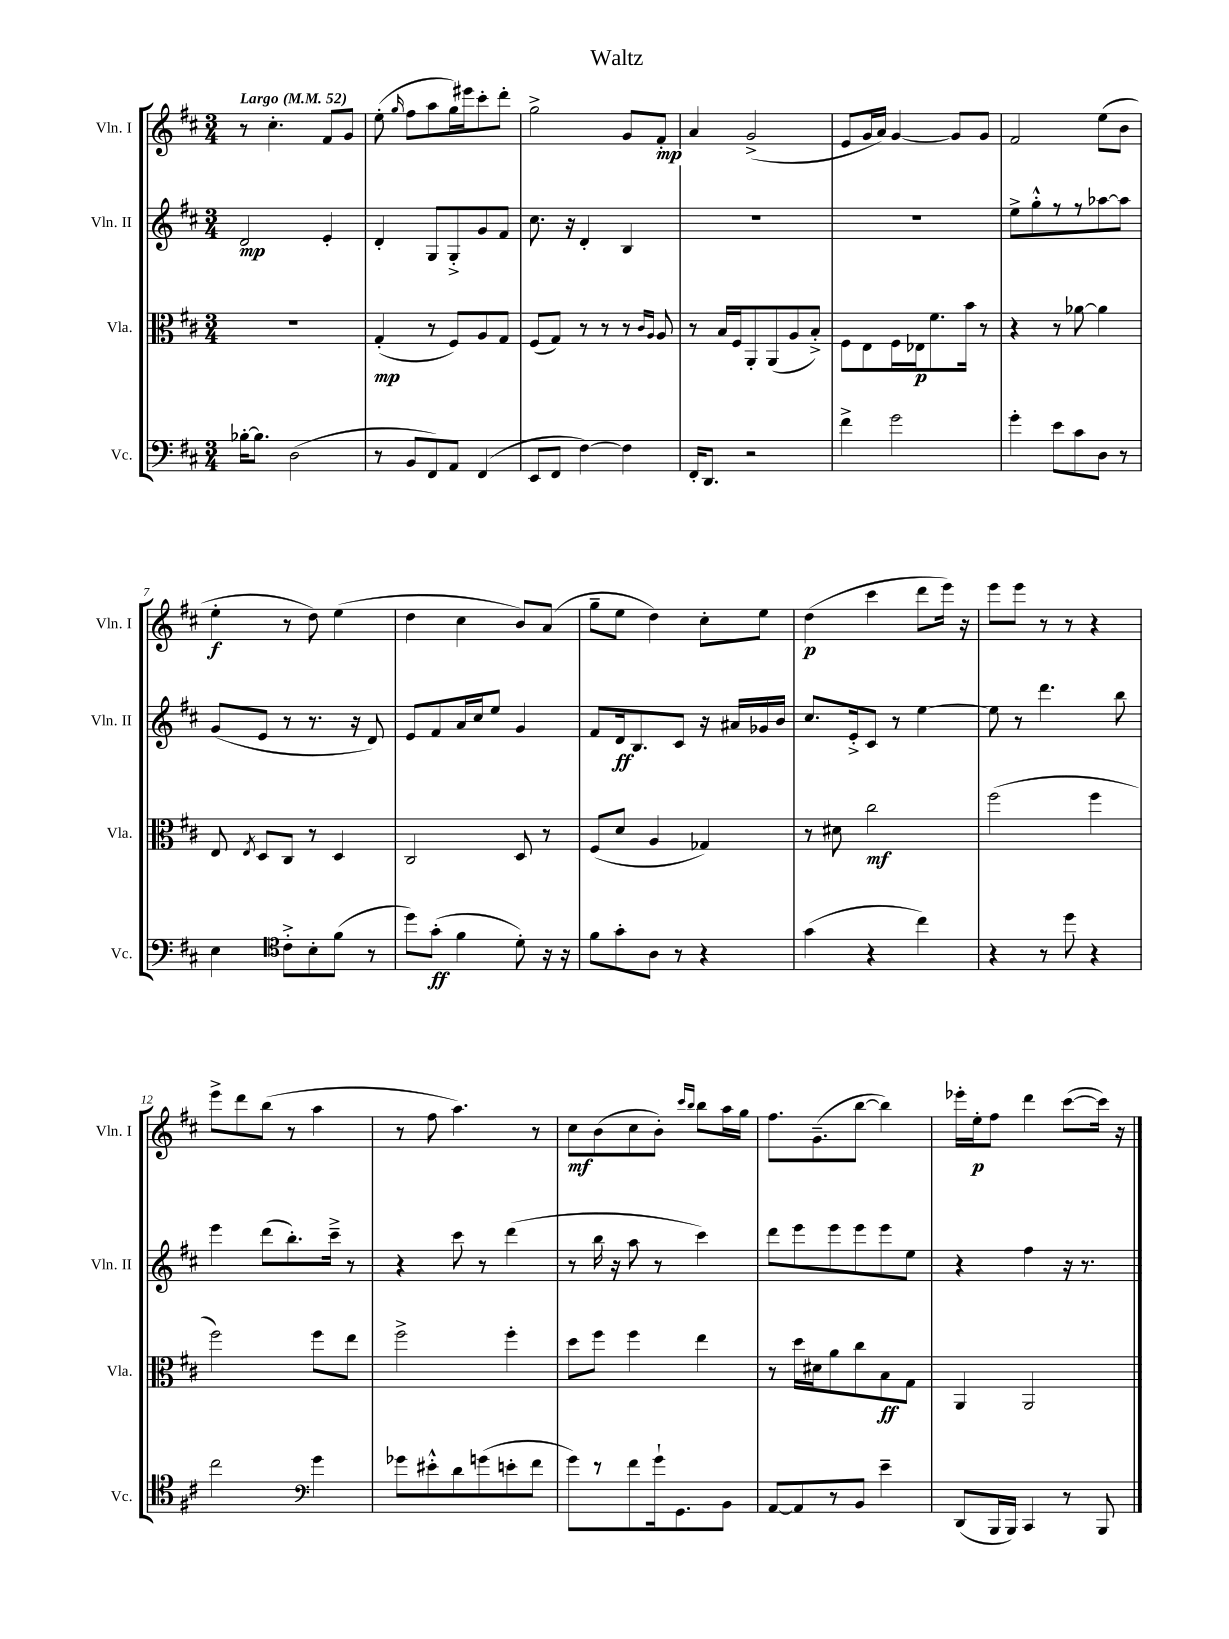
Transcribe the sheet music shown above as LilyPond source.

\header { title = "Waltz" }
<<
\new StaffGroup <<
\new Staff = "s0" \with { instrumentName = "Vln. I" shortInstrumentName = "Vln. I" } {
    \clef treble \key d \major \numericTimeSignature \time 3/4 \tempo "Largo" 4 = 52
    \autoBeamOff r8 cis''4.-. fis'8[ g'8] |
    e''8-.( \grace { g''16 } fis''8[ a''8 g''16) eis'''16 cis'''8-. d'''8]-. |
    g''2-> g'8[ fis'8]-.\mp |
    a'4 g'2->( |
    e'8[ g'16 a'16]) g'4~ g'8[ g'8] |
    fis'2 e''8[( b'8] |
    e''4-.\f r8 d''8) e''4( |
    d''4 cis''4 b'8[) a'8]( |
    g''8[-- e''8] d''4) cis''8[-. e''8] |
    d''4\p( cis'''4 d'''8[ e'''16]) r16 |
    e'''8[ e'''8] r8 r8 r4 |
    e'''8[-> d'''8 b''8]( r8 a''4 |
    r8 fis''8 a''4.) r8 |
    cis''8[\mf b'8( cis''8 b'8]-.) \grace { cis'''16[ b''16] } b''8[ a''16 g''16] |
    fis''8.[ g'8.--( b''8]~ b''4) |
    ees'''16[-. e''16-.\p fis''8] d'''4 cis'''8[~( cis'''16]) r16 \bar "|." |
}
\new Staff = "s1" \with { instrumentName = "Vln. II" shortInstrumentName = "Vln. II" } {
    \clef treble \key d \major \numericTimeSignature \time 3/4
    \autoBeamOff d'2\mp e'4-. |
    d'4-. g8[ g8-.-> g'8 fis'8] |
    cis''8. r16 d'4-. b4 |
    R2. |
    R2. |
    e''8[-> g''8-.-^ r8 r8 aes''8~ aes''8] |
    g'8[( e'8] r8 r8. r16 d'8) |
    e'8[ fis'8 a'16 cis''16 e''8] g'4 |
    fis'8[ d'16\ff b8. cis'8] r16 ais'16[ ges'16 b'16] |
    cis''8.[ e'16-.-> cis'8] r8 e''4~ |
    e''8 r8 d'''4. b''8 |
    e'''4 d'''8[( b''8.-.) cis'''16]---> r8 |
    r4 cis'''8 r8 d'''4( |
    r8 b''16 r16 a''8 r8 cis'''4) |
    d'''8[ e'''8 e'''8 e'''8 e'''8 e''8] |
    r4 fis''4 r16 r8. \bar "|." |
}
\new Staff = "s2" \with { instrumentName = "Vla." shortInstrumentName = "Vla." } {
    \clef alto \key d \major \numericTimeSignature \time 3/4
    \autoBeamOff R2. |
    g4-.\mp( r8 fis8[) a8 g8] |
    fis8[( g8]) r8 r8 r8 \grace { cis'16[ a16] } a8 |
    r8 b16[ fis16 a,8-. a,8( a8 b8]-.->) |
    fis8[ e8 fis16 ees16\p fis'8. b'16] r8 |
    r4 r8 aes'8~ aes'4 |
    e8 \acciaccatura { e8 } d8[ cis8] r8 d4 |
    cis2 d8 r8 |
    fis8[( d'8] a4 ges4) |
    r8 dis'8 cis''2\mf |
    fis''2( fis''4 |
    fis''2) fis''8[ e''8] |
    fis''2-> fis''4-. |
    d''8[ fis''8] fis''4 e''4 |
    r8 d''16[ dis'16 a'8 cis''8 b8\ff g8] |
    a,4 a,2 \bar "|." |
}
\new Staff = "s3" \with { instrumentName = "Vc." shortInstrumentName = "Vc." } {
    \clef bass \key d \major \numericTimeSignature \time 3/4
    \autoBeamOff bes16[~-. bes8.] d2( |
    r8 b,8[ fis,8) a,8] fis,4( |
    e,8[ fis,8] fis4~) fis4 |
    fis,16[-. d,8.] r2 |
    fis'4-> g'2 |
    g'4-. e'8[ cis'8 d8] r8 |
    e4 \clef tenor cis'8[-.-> b8-. fis'8]( r8 |
    d''8[) g'8]-.\ff( fis'4 d'8-.) r16 r16 |
    fis'8[ g'8-. a8] r8 r4 |
    g'4( r4 cis''4) |
    r4 r8 d''8 r4 |
    cis''2 \clef bass g'4 |
    ges'8[ eis'8-.-^ d'8 g'8( e'8-. fis'8] |
    g'8[) r8 fis'8 g'16-! g,8. b,8] |
    a,8[~ a,8 r8 b,8] e'4-- |
    d,8[( b,,16 b,,16]) cis,4 r8 b,,8 \bar "|." |
}
>>
>>
